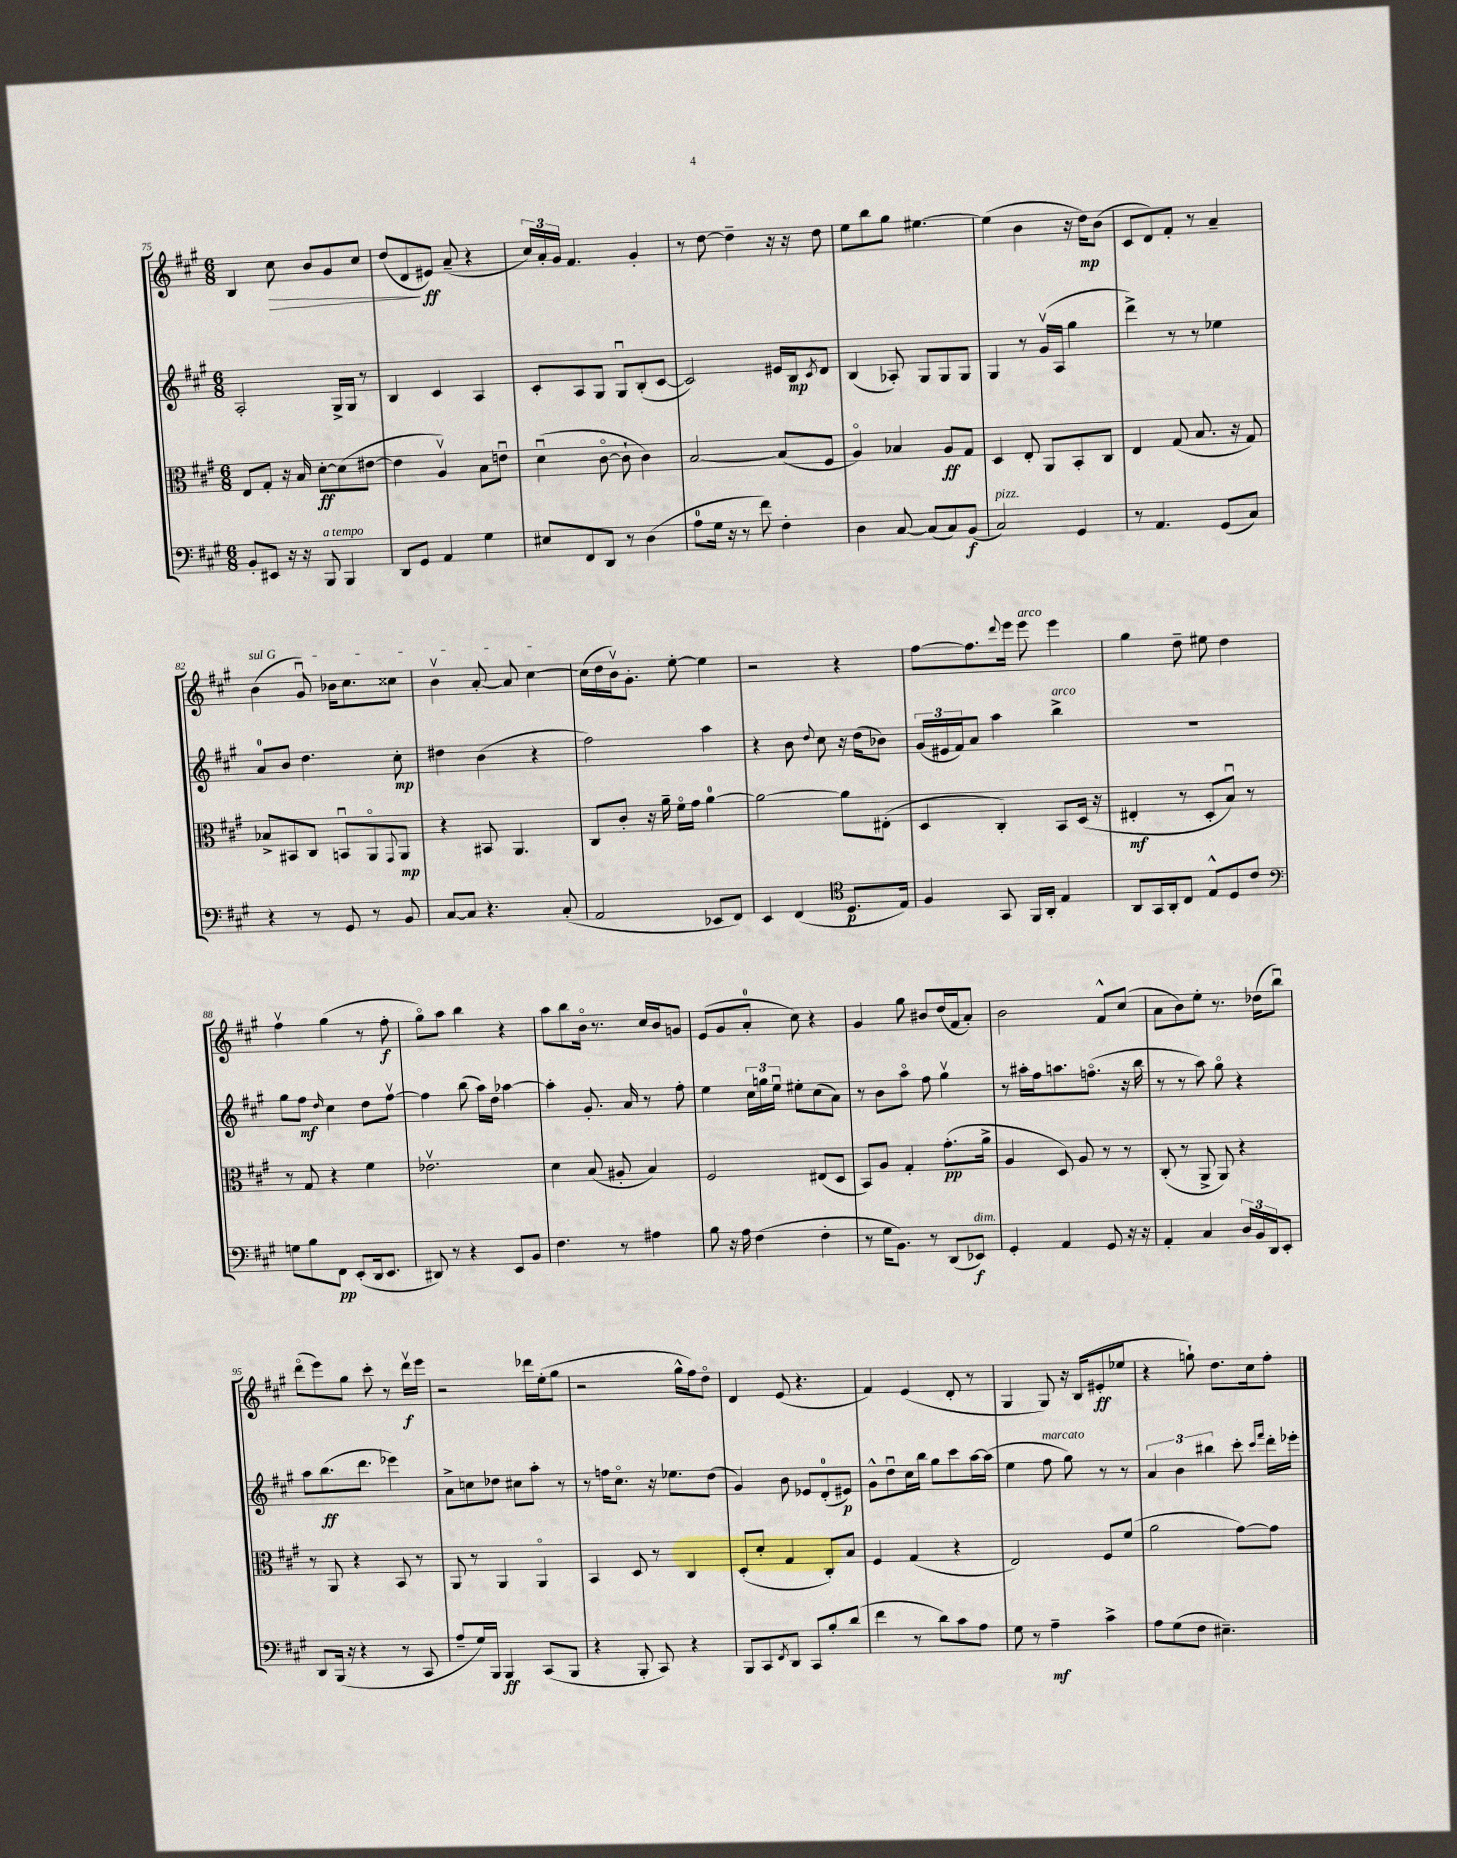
<<
\new StaffGroup <<
\new Staff = "s0" {
    \clef treble \key a \major \numericTimeSignature \time 6/8
    b4 cis''8\> b'8 gis'8 cis''8 |
    d''8( d'8\! eis'8\ff) a'8--( r4 |
    \tuplet 3/2 { cis''16) a'16-. gis'16 } fis'4. gis'4-. |
    r8 d''8~ d''4-- r16 r16 d''8 |
    e''8 b''8 gis''8 eis''4.~ |
    eis''4( b'4 r16 d''16\mp) b'8( |
    cis'8 d'8) fis'8-. r8 a'4-- |
    \once \override TextSpanner.bound-details.left.text = \markup { \italic "sul G" } b'4\startTextSpan( gis'8\downbow) bes'16 cis''8. cisis''8 |
    b'4\upbow a'8~-. a'8 cis''4~\stopTextSpan |
    cis''16( d''16 b'16\upbow) gis'8.-. e''8~-. e''4 |
    r2 r4 |
    fis''8~ fis''8. \appoggiatura { d'''8 } e'''16 e'''8^\markup { \italic "arco" } e'''4 |
    gis''4 d''8-- eis''8 d''4 |
    fis''4\upbow gis''4( r8 fis''8-.\f |
    gis''8\flageolet) a''8 b''4 r4 |
    a''8 b''8 b'16\flageolet r8. cis''16 b'16 g'8 |
    e'8( gis'8 a'8-0-. cis''8) r4 |
    gis'4 gis''8 bis'8 d''16( fis'16 a'8-.) |
    b'2 fis'8-^ cis''8( |
    a'8 b'8) e''8-. r8. des''16( b''8\downbow) |
    d'''8\flageolet( e'''8) gis''8 cis'''8-. r8 d'''16\upbow\f e'''16 |
    r2 des'''16 e''16-.( gis''8 |
    r2 gis''16-^ fis''16) d''8\flageolet |
    d'4 e'8( r4. |
    fis'4) e'4( d'8-. r8 |
    gis4 gis8) r16 b16( eis'8-.\ff ees''8 |
    r4 g''8-!) d''8. cis''16 fis''8-. \bar "|." |
}
\new Staff = "s1" {
    \clef treble \key a \major \numericTimeSignature \time 6/8
    a2-. gis16-> gis16 r8 |
    b4 cis'4 a4 |
    cis'8-. a8 gis8 gis8\downbow b8-.( cis'8~ |
    cis'2) eis'16 b16\mp \acciaccatura { cis'8 } d'8 |
    b4( aes8-.) gis8 gis8 gis8 |
    gis4 r8 gis'16\upbow( a16 gis''4 |
    d'''4->) r8 r8 ees''4 |
    a'8-0 b'8 d''4. cis''8-.\mp |
    dis''4 b'4( r4 |
    fis''2) a''4 |
    r4 b'8 \appoggiatura { d''8 } cis''8 r16 d''16( bes'8) |
    \tuplet 3/2 { gis'16( eis'16 fis'16) } a'8 a''4 b''4->^\markup { \italic "arco" } |
    R2. |
    gis''8 fis''8\mf \grace { d''16 } cis''4 d''8 fis''8~\upbow |
    fis''4 b''8( a''16) d''16 aes''4~ |
    aes''4-. gis'8.-. a'16 r8 fis''8-. |
    e''4 \tuplet 3/2 { cis''16 g''16 e''16\downbow } eis''8-. cis''8( a'8) |
    r8 b'8 a''8\flageolet fis''8 gis''4\upbow |
    r8 ais''16-. fis''16 a''8. f''8.\flageolet( r16 b''16 |
    r8 r8 a''8) gis''8\flageolet r4 |
    a''8 b''8.\ff( d'''8. ees'''4) |
    a'8-> c''8 des''8 cis''8 a''8-. r8 |
    r8 f''16 cis''8.\flageolet r16 ees''8. d''8( |
    gis'4) b'8 ees'8 d'8-0-.( eis'8\p) |
    gis'8-^ d''8\downbow cis''16 b''16 gis''8 cis'''8 a''16~ a''16( |
    e''4 fis''8^\markup { \italic "marcato" } gis''8) r8 r8 |
    \tuplet 3/2 { a'4 b'4 bis''4 } cis'''8-. \grace { cis'''16 fis'''16 } d'''16-. ees'''16-. \bar "|." |
}
\new Staff = "s2" {
    \clef alto \key a \major \numericTimeSignature \time 6/8
    e8 gis8-. r16 b16 d'8~-.\ff d'8( eis'8~ |
    eis'4 a4\upbow) b8 e'8\downbow |
    d'4\downbow( cis'8~\flageolet cis'8-! cis'4) |
    b2~ b8( fis8 |
    a4\flageolet) bes4 a8\ff gis8 |
    d4 e8-. a,8 b,8-. cis8 |
    e4 gis8( b8. r16 gis8) |
    bes8-> bis,8 cis8 b,8\downbow a,8\flageolet \appoggiatura { gis,8 } a,8\mp |
    r4 bis,8 a,4. |
    cis8 cis'8-. r16 a'16-- fis'16\flageolet gis'16 a'4-0~ |
    a'2~ a'8 eis8-.( |
    d4 cis4-.) b,8 d16( r16 |
    eis4-.\mf r8 d8-. b8\downbow) r8 |
    r8 gis8 r4 fis'4 |
    ees'2.\upbow |
    d'4 b8( ais8-. b4) |
    fis2 eis8( d8 |
    b,8) a8 gis4-. gis'8.-.\pp( a'16-> |
    a4 d8) a8 r8 r8 |
    cis8-.( r8 a,8-> a,8) r4 |
    r8 a,8 r4 b,8 r8 |
    a,8 r8 a,4 a,4\flageolet |
    b,4 d8 r8 cis4 |
    d8-.( d'8-. gis4 cis8-.) b8 |
    fis4 gis4( r4 |
    e2) fis8 fis'8( |
    a'2 gis'8~) gis'8 \bar "|." |
}
\new Staff = "s3" {
    \clef bass \key a \major \numericTimeSignature \time 6/8
    b,8-. eis,8 r16 r16 b,,8^\markup { \italic "a tempo" } b,,4 |
    d,8 gis,8 a,4 gis4 |
    eis8 fis,8 d,8 r8 d4( |
    a8-0 gis16 r16 r8 fis'8) fis4-. |
    d4 cis8~ cis8( cis8) b,8\f( |
    cis2^\markup { \italic "pizz." }) gis,4 |
    r8 a,4. gis,8( cis8) |
    r4 r8 gis,8 r8 b,8 |
    cis8~ cis8 r4. cis8-.( |
    a,2 ees,8 fis,8) |
    e,4 fis,4( \clef tenor d8.\p e16) |
    fis4 gis,8 fis,16 a,16-. e4 |
    a,8 gis,16 a,16-. cis8 e8-^ d8 cis'8 |
    \clef bass g8 b8 fis,8\pp e,8-.( d,16 e,8. |
    dis,8) r8 r4 e,8 b,8 |
    fis4. r8 ais4 |
    b8 r16 a16 fis4( fis4-. |
    r8 gis16 b,8.) r8 d,8( ees,8\f^\markup { \italic "dim." }) |
    gis,4-. a,4 gis,8 r16 r16 |
    a,4-. cis4 \tuplet 3/2 { d16 b,16 d,16 } e,8-. |
    d,8 b,,16( r16 r4 r8 cis,8 |
    a8-- gis16) b,,16 b,,4\ff cis,8( b,,8 |
    r4 b,,8-. cis,8) r4 |
    b,,8 cis,8 \acciaccatura { fis,8 } d,8 cis,8 b8-. d'8( |
    fis'4 r8 d'8) cis'8 a8 |
    gis8 r8 a4--\mf cis'4-> |
    a8 gis8( fis8 eis4.--) \bar "|." |
}
>>
>>
\layout { \context { \Score currentBarNumber = #75 } }
